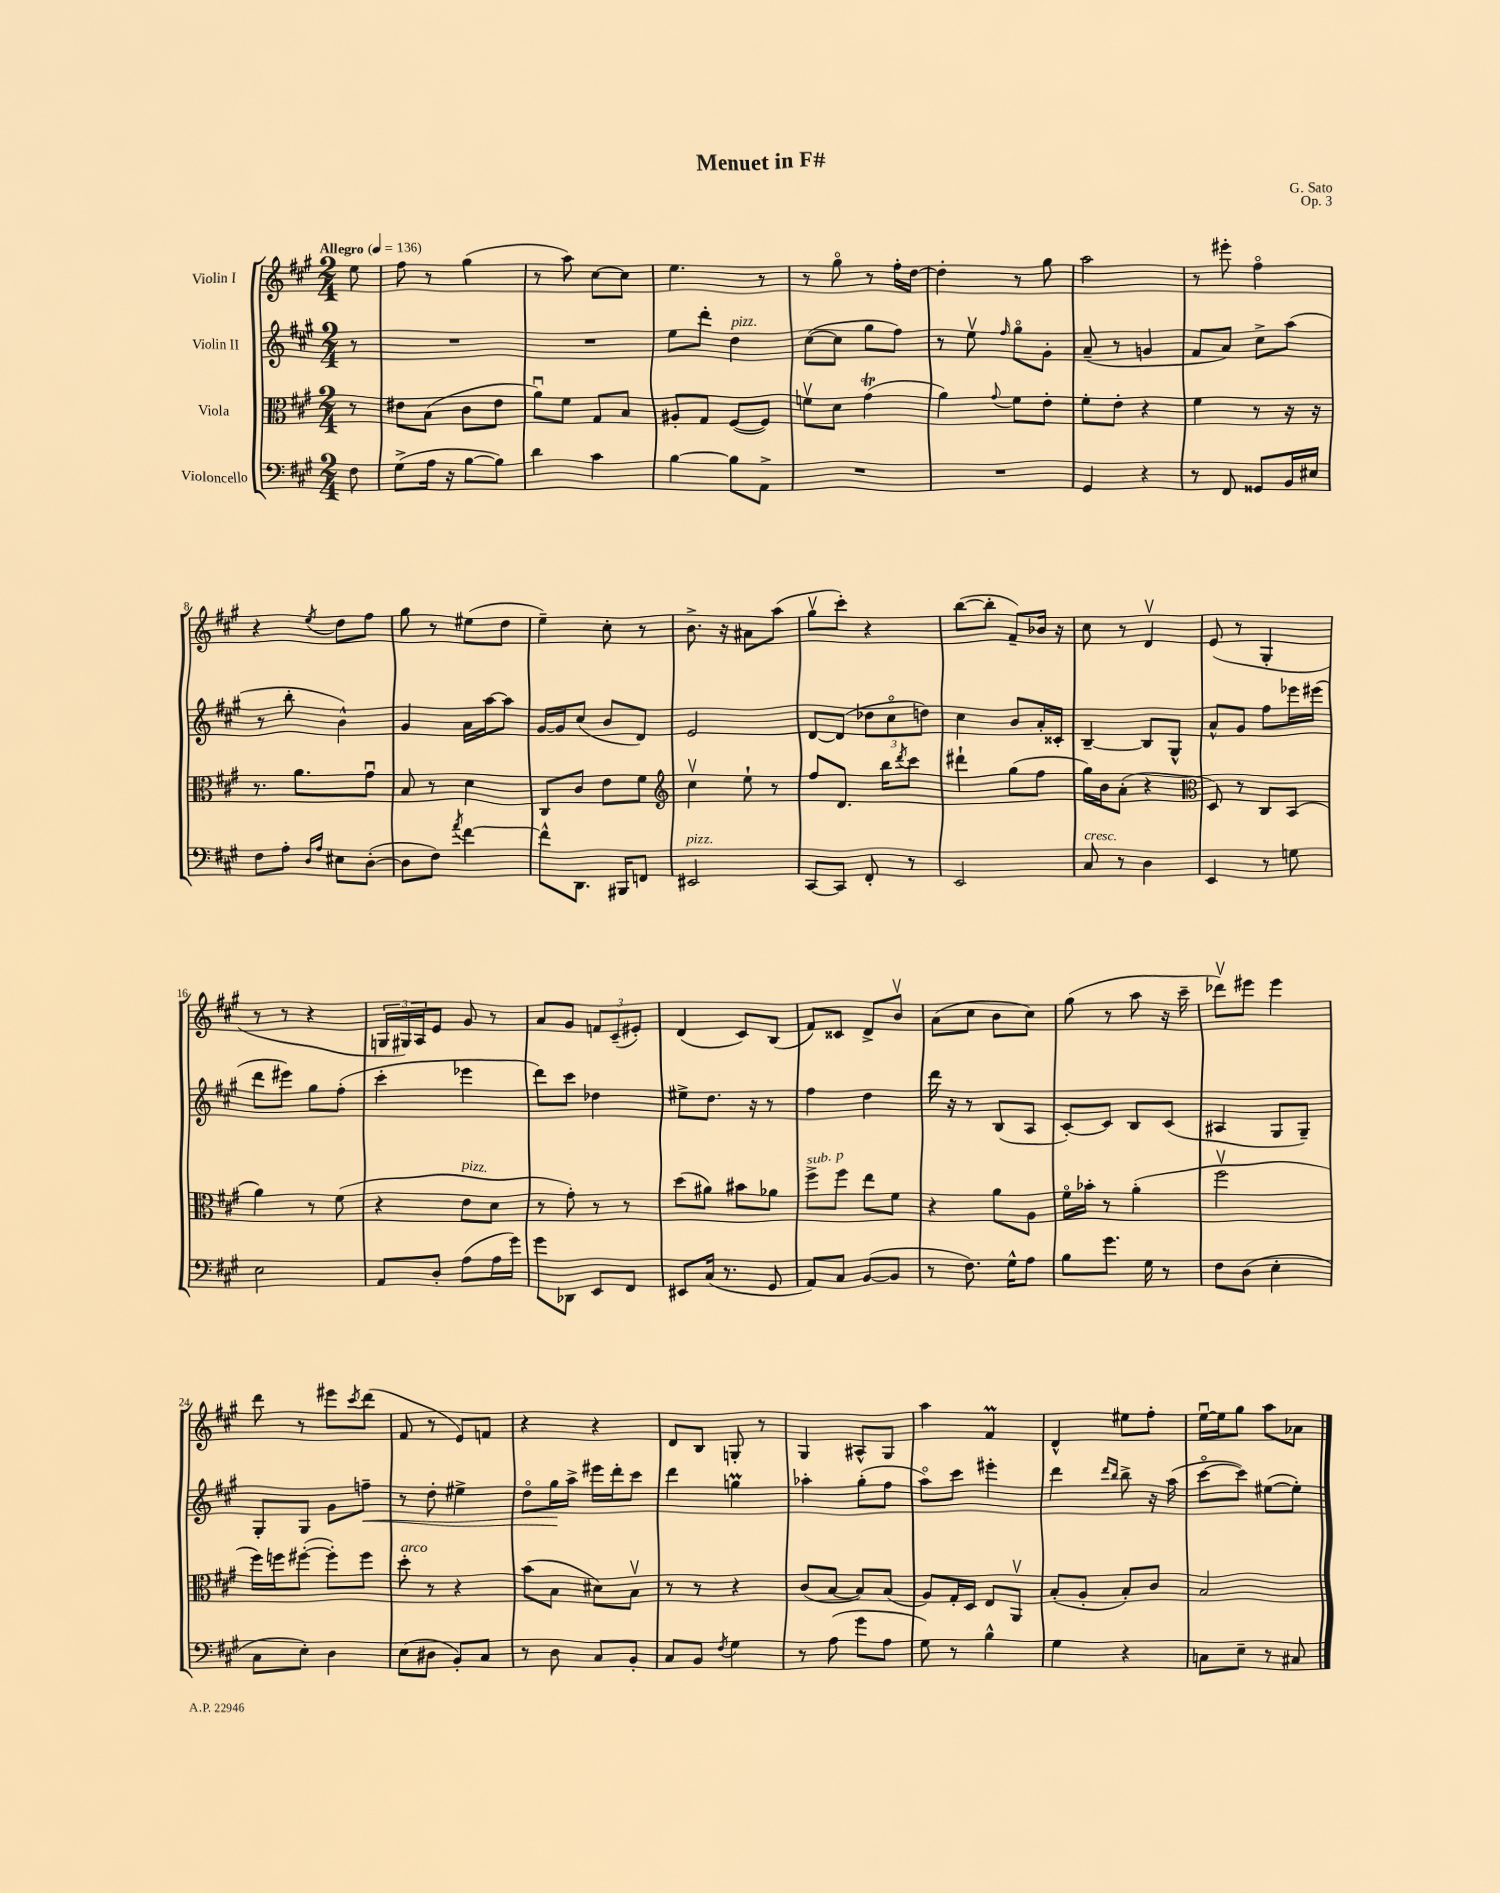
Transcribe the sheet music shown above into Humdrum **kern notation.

**kern	**kern	**kern	**kern
*staff4	*staff3	*staff2	*staff1
*clefF4	*clefC3	*clefG2	*clefG2
*k[f#c#g#]	*k[f#c#g#]	*k[f#c#g#]	*k[f#c#g#]
*M2/4	*M2/4	*M2/4	*M2/4
*MM136	*MM136	*MM136	*MM136
8F#	8r	8r	8ee
=	=	=	=
(8G#^	8e#	2r	8ff#
16A	(8B	.	8r
16r	.	.	.
[8B	8c#	.	(4gg#
8B])	8e#	.	.
=	=	=	=
4d	8au)	2r	8r
.	8f#	.	8aa)
4c#	8G#	.	[8cc#
.	8B	.	8cc#]
=	=	=	=
[4B	8A#'	8ee	4.ee
.	8G#	8ddd'	.
8B]	([8F#	4dd	.
8AA^	8F#])	.	8r
=	=	=	=
2r	8fv	([8cc#	8r
.	8d	8cc#]	8gg#o
.	(4g#	8gg#	8r
.	.	8ff#)	16ff#'
.	.	.	[16dd
=	=	=	=
2r	4a)	8r	4dd']
.	.	8eev	.
.	8qqg#	16qqff#	.
.	8f#	8gg#o	8r
.	8e'	8g#'	8gg#
=	=	=	=
4GG#	8f#'	(8a~	2aa
.	8e'	8r	.
4r	4r	4g	.
=	=	=	=
8r	4f#	8f#	8r
8FF#	.	8a)	8eee#'
8GG##	8r	8cc#^	4ff#o
16BB	16r	(8aa	.
16E#	16r	.	.
=	=	=	=
8F#	8.r	8r	4r
8A'	.	8bb'	.
.	8.a	.	.
16qqD	.	.	.
16qqA	.	.	8qee
8E#	.	4b^^)	8dd
([8D'	8g#u	.	8ff#
=	=	=	=
8D]	8B	4g#	8gg#
8F#)	8r	.	8r
8qa	.	.	.
[4f#	4d	16a	(8ee#
.	.	[16aa	.
.	.	8aa]	8dd
=	=	=	=
8f#^^]	8C#	[16g#	4ee~)
.	.	16g#]	.
8.DD	8c#	(8cc#	.
.	8e	8b	8cc#'
16BBB#	.	.	.
8FF	8f#	8d)	8r
=	=	=	=
*	*clefG2	*	*
2EE#	4cc#v	2e	8.b^
.	.	.	16r
.	8ee`	.	8a#
.	8r	.	(8aa
=	=	=	=
[8CC#	8ff#	[8d	8gg#v
8CC#]	8.d	(8d]	8ccc#')
8FF#'	.	12dd-	4r
.	16bb	.	.
.	.	12cc#o	.
.	8qddd	.	.
8r	8ccc#	.	.
.	.	12dd)	.
=	=	=	=
2EE	4ddd#`	4cc#	([8bb
.	.	.	8bb']
.	(8gg#	8b	8f#~)
.	8ff#	16a'	16b-
.	.	16c##'	16r
=	=	=	=
8C#	16gg#)	[4B~	8cc#
.	16b	.	.
8r	(8a'	.	8r
4D	4r	8B]	4dv
.	.	8G#^^	.
=	=	=	=
*	*clefC3	*	*
4EE	8D)	8a^^	(8e
.	8r	8g#	8r
8r	8C#	8ff#	4G#'
8G	(8BB	16eee-	.
.	.	(16eee#	.
=	=	=	=
2E	4a)	8ddd	8r
.	.	8eee#)	8r
.	8r	8gg#	4r
.	(8f#	(8ff#'	.
=	=	=	=
8AA	4r	4ccc#'	24G
.	.	.	24G#)
.	.	.	24A
8D'	.	.	8e
(8A	8e	4eee-	8g#
16A	8d	.	8r
16g#)	.	.	.
=	=	=	=
8g#	8r	8ddd)	8a
8DD-	8g#')	8ccc#	8g#
8EE	8r	4dd-	12f
.	.	.	(12c#~
8FF#	8r	.	.
.	.	.	12e#')
=	=	=	=
8EE#	(8dd	8ee#^	(4d
(16C#	8a#)	8.dd	.
8.r	.	.	.
.	8b#	.	8c#)
.	.	16r	.
8GG#	8a-	8r	(8B
=	=	=	=
8AA)	8ff#^	4ff#	8f#)
8C#	8ff#	.	8c##
([8BB	8ee	4dd	8d^
8BB]	8f#	.	8bv
=	=	=	=
8r	4r	16ddd	(8a
.	.	16r	.
8.F#)	.	8r	8cc#
.	8a	(8B	8b
16G#^^	.	.	.
8A	8A	8A	8cc#)
=	=	=	=
8B	16f#o	[8c#')	(8gg#
.	16b-'	.	.
8.g#	8r	8c#]	8r
.	(4a'	8B	8aa
16G#	.	.	.
8r	.	(8c#	16r
.	.	.	16ccc#~
=	=	=	=
8F#	2ff#v	4A#	8ddd-v)
(8D	.	.	8eee#
4E'	.	8G#	4eee#
.	.	8G#~)	.
=	=	=	=
8C#	16ff#)	8G#'	8ddd
.	16ff	.	.
8E')	([8ff#'	8G#	8r
4D	8ff#'])	8g#	8eee#
.	.	.	8qccc#
.	8ff#	8ff~	(8ddd
=	=	=	=
(8E	8dd'	8r	8f#
8D#	8r	8dd'	8r
8BB')	4r	4ee#^	8e)
8C#	.	.	8f
=	=	=	=
8r	(8b	8ddo	4r
8D	8B	16gg#	.
.	.	16aa^	.
8C#	8d#)	16eee#	4r
.	.	16ddd'	.
8BB'	8Bv	8ccc#	.
=	=	=	=
8C#	8r	4ddd	8d
8BB	8r	.	8B
8qF#	.	.	.
4G#	4r	4gg	8G'
.	.	.	8r
=	=	=	=
8r	(8c#	4aa-'	4G#
(8A	[8B	.	.
8g#	8B])	(8gg#'	8A#^^
8A	(8B	8ff#	8G#
=	=	=	=
8G#)	8A)	8aao)	4aa
8r	16G#'	8ccc#	.
.	16D	.	.
4B^^	8E	4eee#'	4f#
.	8AAv	.	.
=	=	=	=
4G#	(8B'	4ddd	4d^^
.	8A'	.	.
.	.	16qqddd	.
.	.	16qqbb	.
4r	8B')	8bb^	8ee#
.	8c#	16r	8ff#'
.	.	(16aa	.
=	=	=	=
8C	2B	[8ccc#o	[16eeu
.	.	.	16ee]
8E~	.	8ccc#])	8gg#
8r	.	([8ee#	8aa
8C#	.	8ee#'])	8a-
==	==	==	==
*-	*-	*-	*-
